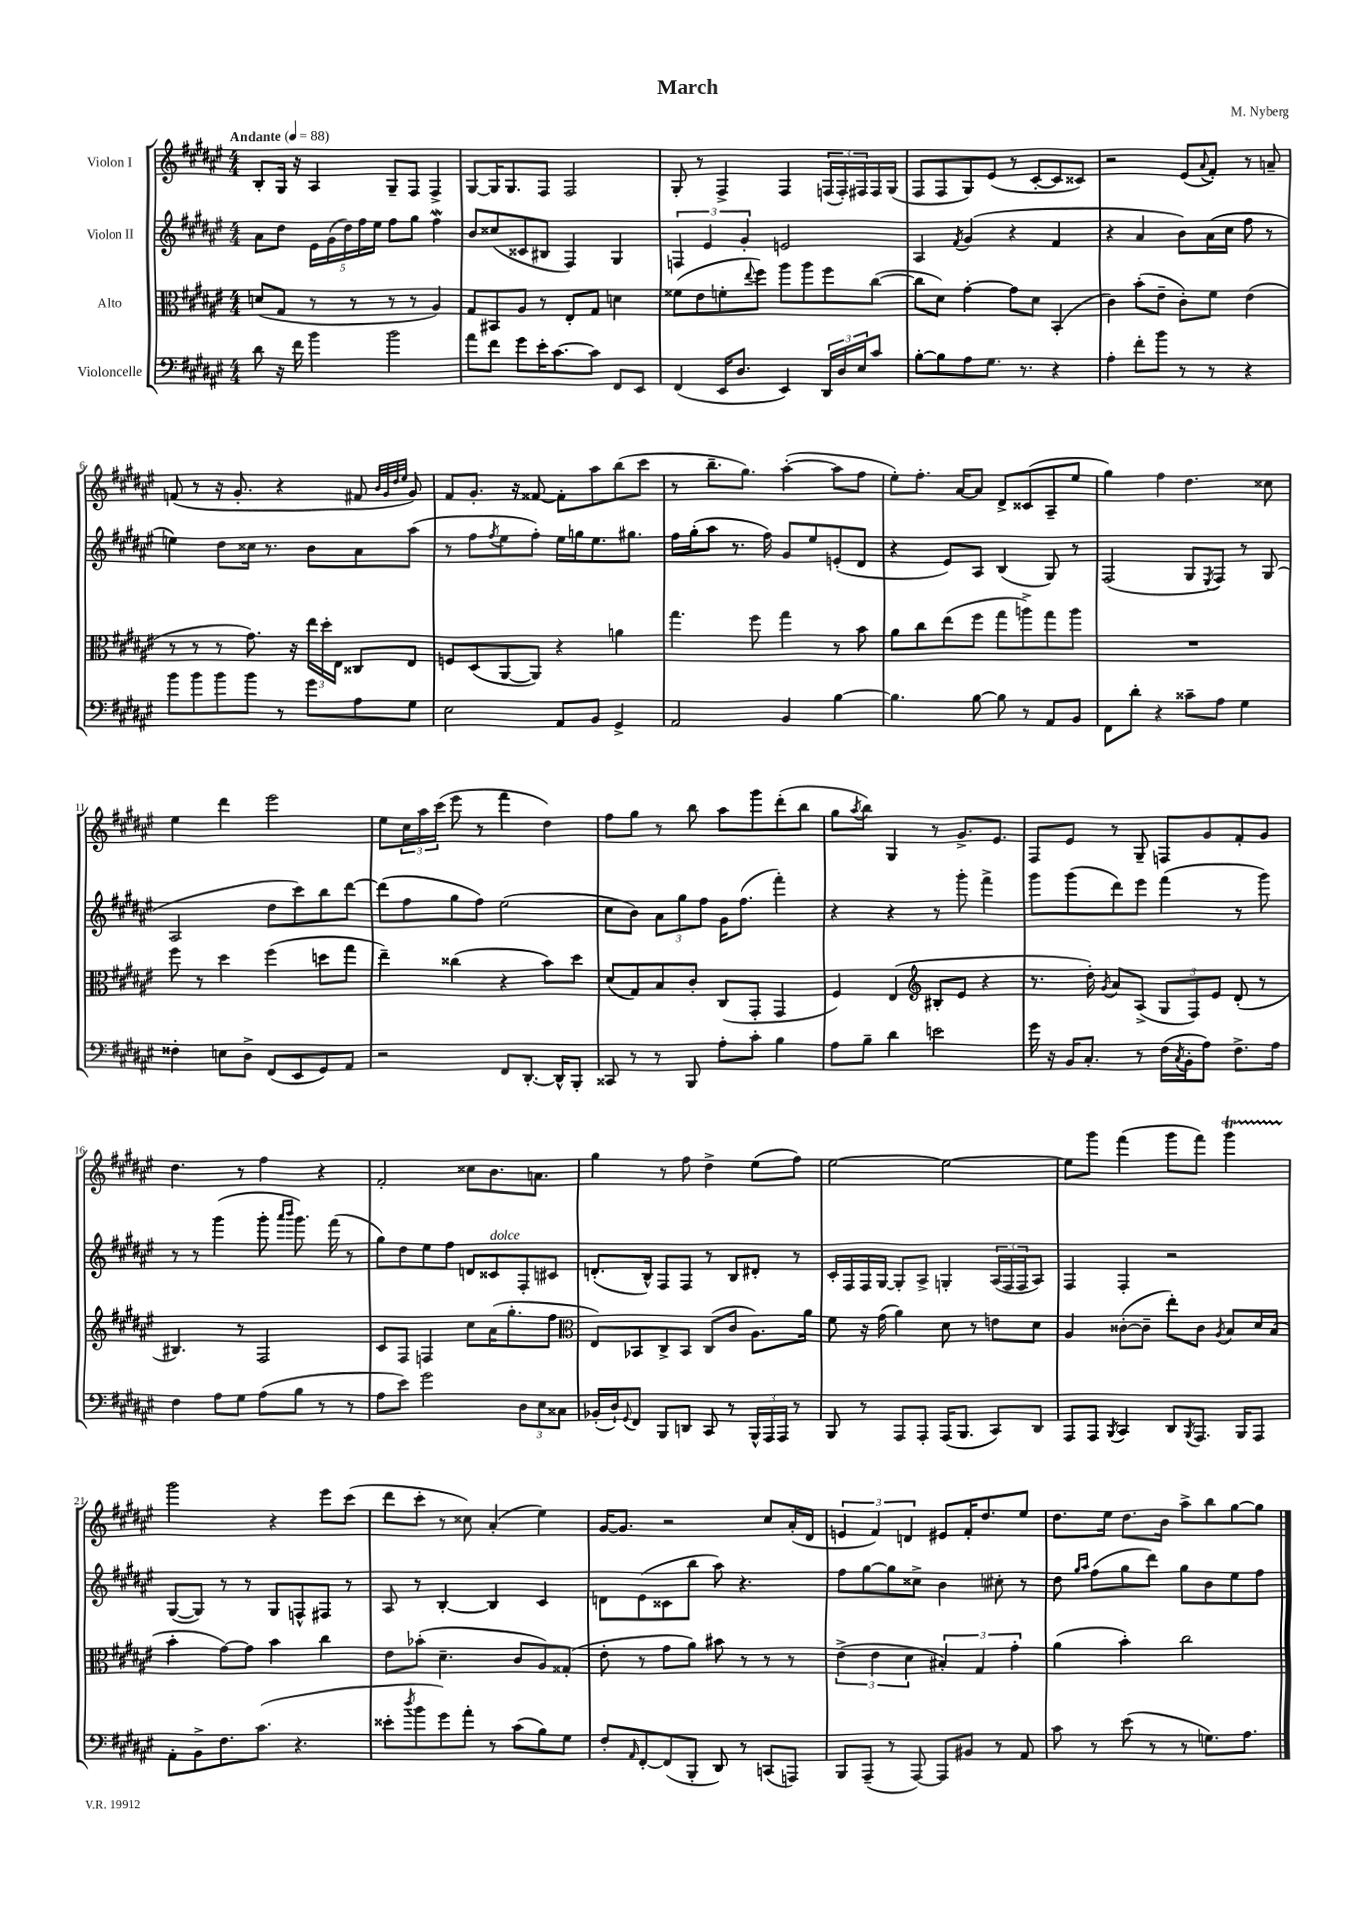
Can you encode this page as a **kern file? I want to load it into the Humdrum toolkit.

**kern	**kern	**kern	**kern
*part4	*part3	*part2	*part1
*staff4	*staff3	*staff2	*staff1
*I"Violoncelle	*I"Alto	*I"Violon II	*I"Violon I
*clefF4	*clefC3	*clefG2	*clefG2
*k[f#c#g#d#a#e#]	*k[f#c#g#d#a#e#]	*k[f#c#g#d#a#e#]	*k[f#c#g#d#a#e#]
*M4/4	*M4/4	*M4/4	*M4/4
*MM88	*MM88	*MM88	*MM88
=1	=1	=1	=1
!	!	!	!LO:TX:a:B:t=Andante
8d#\	(8dn/L	8a#\L	8B'/L
16r	8G#/J	8dd#\J	16G#/Jk
16f#\	.	.	16r
4b\	8r	20e#\LL	4A#/
.	.	(20g#\	.
.	.	20dd#\)	.
.	8r	.	.
.	.	20ff#\	.
.	.	20ee#\JJ	.
2b\	8r	8ff#\L	8G#~/L
.	8r	8gg#\J	8F#/J
.	4A#/)	4ff#w\	4F#^/
=2	=2	=2	=2
8a#\L	8G#/L	8b/L	[8G#/L
8f#\J	8BB#X/	(8cc##X/	16G#/K]
.	.	.	8.G#/
8g#\L	8A#/J	8c##X/	.
16e#'\K	8r	8B#X/J	8F#/J
[8.c#\	.	.	.
.	8E#'/L	4F#/)	2F#/
8c#\J]	8G#/J	.	.
8FF#/L	4dn\	4G#/	.
8EE#/J	.	.	.
=3	=3	=3	=3
(4FF#/	(8f##X\L	6Fn/	8G#'/
.	8e#\	.	8r
.	.	6e#/	.
16EE#/KL	8fn'\	.	4F#^/
8.D#/J	.	.	.
.	.	6g#'/	.
.	8qqee#/	.	.
.	8ff#\J)	.	.
4EE#/)	8aa#\L	2en/	4F#/
.	8aa#\	.	.
24DD#/LL	8ff#\	.	(24Fn/LL
24D#/	.	.	24F'/)
24E#/J	.	.	24F#X/
8c#/J	([8cc#\J	.	16F#/
.	.	.	(16G#/JJ
=4	=4	=4	=4
[8B'\L	8cc#\L]	4A#/	8F#/L
8B\]	8d#\J)	.	8F#/
.	.	8qf#/	.
8A#\	[4g#'\	(4g#/	8G#/)
8.G#\J	.	.	(8e#/J
.	8g#\L]	4r	8r
8.r	.	.	.
.	8d#\J	.	[8c#'/L
4r	(4BB'/	4f#/	8c#/]
.	.	.	8c##X/J)
=5	=5	=5	=5
4A#'\	4c#\)	4r	2r
8f#'\L	(8b'\L	4a#/	.
8b\J	8e#~\J	.	.
8r	8c#'\L)	8b\L)	(8e#/L
.	.	.	8qqa#/
8r	8f#\J	(16a#\L	8f#'/J)
.	.	16cc#\JJ	.
4r	(4e#\	8ff#\	8r
.	.	8r	8an~/
!!LO:LB:g=z
=6	=6	=6	=6
8b\L	8r	4een\)	(8fn/
8b\	8r	.	8r
8b\	8r	8dd#\L	16r
.	.	.	8.g#'/
8b\J	8.g#\)	16cc##X\Jk	.
.	.	8.r	.
8r	.	.	4r
.	16r	.	.
8g#\L	24ee#\LL	8b\L	.
.	24dd#'\	.	.
.	24E#\JJ	.	.
8A#\	8C##X/L	8a#\	8f#X/
.	.	.	32qqb/LLL
.	.	.	32qqg#/
.	.	.	32qqdd#/
.	.	.	32qqee#/JJJ
8G#\J	8E#/J	(8aa#\J	8g#/)
=7	=7	=7	=7
2E#\	8Fn/L	8r	8f#/L
.	(8D#/	8ff#\L	8.g#'/J
.	.	8qff#/	.
.	[8AA#/	8ee#\	.
.	.	.	16r
.	8AA#/J])	8ff#'\J)	[8f##X/
8AA#/L	4r	16ee#\LL	8f##'\L]
.	.	16ggn\J	.
8BB/J	.	8.ee#\	8aa#\
4GG#^/	4an\	.	(8bb\
.	.	8.gg#X\J	.
.	.	.	8ccc#\J
=8	=8	=8	=8
2AA#/	4.gg#\	16ff#\LL	8r
.	.	(16gg#'\J	.
.	.	8aa#\J	8.bb~\L
.	.	8.r	.
.	.	.	8.gg#\J)
.	8ff#\	.	.
.	.	16ff#\)	.
4BB/	4gg#\	8g#/L	([4aa#'\
.	.	8ee#/	.
[4B\	8r	(8en'/	8aa#\L]
.	8b\	8d#/J	8ff#\J
=9	=9	=9	=9
4.B\]	8a#\L	4r	8ee#'\L)
.	8cc#\	.	8.ff#'\J
.	(8ee#\	8e#/L)	.
.	.	.	[16a#/KL
[8B\	8ff#\J	8A#/J	8a#/J]
8B\]	8gg#\L	(4B/	8d#^/L
8r	8aan^\)	.	(8c##X/
8AA#/L	8gg#\	8G#/)	8A#~/
8BB/J	8aa\J	8r	8ee#/J
=10	=10	=10	=10
8FF#\L	1r	(2F#/	4gg#\)
8d#'\J	.	.	.
4r	.	.	4ff#\
8c##X~\L	.	8G#/L	4.dd#\
.	.	8qE#/	.
8A#\J	.	8F#/J)	.
4G#\	.	8r	.
.	.	(8G#/	8cc##X\
!!LO:LB:g=z
=11	=11	=11	=11
4F##X'\	8ff#\	2A#/	4ee#\
.	8r	.	.
8En\L	4dd#\	.	4ddd#\
8D#^\J	.	.	.
(8FF#/L	(4ff#\	8dd#\L	2eee#\
8EE#/	.	8ccc#\)	.
8GG#/)	8ddn\L	8bb\	.
8AA#/J	8gg#\J	[8ddd#\J	.
=12	=12	=12	=12
2r	4ee#~\)	(8ddd#\L]	8ee#\L
.	.	8ff#\	24cc#\L
.	.	.	24aa#\
.	.	.	(24ccc#\JJ
.	(4cc##X\	8gg#\	8eee#\
.	.	8ff#\J)	8r
8FF#/L	4r	(2ee#\	4fff#\
[8.DD#'/J	.	.	.
.	8b\L)	.	4dd#\)
16DD#^^/KL]	.	.	.
8BBB'/J	8dd#\J	.	.
=13	=13	=13	=13
8CC##X/	(8d#/L	8cc#\L	8ff#\L
8r	8G#/)	8b\J)	8gg#\J
8r	8B/	12a#\L	8r
.	.	12gg#\	.
8BBB/	8c#'/J	.	8bb\
.	.	12ff#\J	.
8A#'\L	(8C#/L	16g#\KL	8aa#\L
.	.	(8.ff#\J	.
8c#'\J	8GG#'/J	.	8ggg#\
4B\	4GG#/	4fff#'\)	(8ddd#'\
.	.	.	8bb\J
=14	=14	=14	=14
8A#\L	4F#/)	4r	8gg#\L
.	.	.	8qaa#/
8B~\J	.	.	8bb\J)
4d#\	(4E#/	4r	4G#/
*	*clefG2	*	*
2en\	8B#X'/L	8r	8r
.	8e#/J	8ggg#'\	8.g#^/L
.	4r	4fff#^\	.
.	.	.	8.e#/J
=15	=15	=15	=15
16g#\	8.r	8ggg#\L	8F#/L
16r	.	.	.
16BB/KL	.	(8ggg#\	8e#/J
8.C#'/J	16dd#'\)	.	.
.	8qg#/	.	.
.	8a#/L	8ddd#\)	8r
8r	(8A#^/J	8eee#\J	8G#~/
(16F#\LL	12G#/L	(4fff#\	8Fn/L
8qC#/	.	.	.
16BB'\J	.	.	.
.	12F#/)	.	.
8A#\J)	.	.	8g#/
.	12e#/J	.	.
8.F#^\L	(8d#'/	8r	8f#'/
.	8r	8ggg#\)	8g#/J
16A#\Jk	.	.	.
!!LO:LB:g=z
=16	=16	=16	=16
4F#\	4.B#X/)	8r	4.dd#\
.	.	8r	.
8A#\L	.	(4ggg#\	.
8G#\J	8r	.	8r
(8A#\L	2F#/	8ggg#'\	4ff#\
.	.	16qqaaa#/LL	.
.	.	16qqbbb/JJ	.
8B\J	.	8.ggg#\)	.
8r	.	.	4r
.	.	(16fff#\	.
8r	.	8r	.
=17	=17	=17	=17
8A#\L	8c#/L	8gg#\L)	2f#'/
8e#\J)	8F#/J	8dd#\	.
2g#\	4Fn/	8ee#\	.
.	.	8ff#\J	.
.	8cc#\L	8dn/L	8cc##X\L
!	!	!LO:TX:a:i:t=dolce	!
.	(16a#\K	8c##X/	8.b\
.	8.gg#'\	.	.
12D#\L	.	8F#'/	.
.	.	.	8.an\J
12E#\	.	.	.
.	8ff#\J	8c#X/J	.
12C##X\J	.	.	.
=18	=18	=18	=18
*	*clefC3	*	*
(16BB-X'/LL	8E#/L)	(8.dn'/L	4gg#\
16D#`/J)	.	.	.
8qqGG#/	.	.	.
8FF#/J	8BB-X/	.	.
.	.	16B^^/Jk)	.
8BBB/L	8C#^/	8F#/L	8r
8DDn/J	8BB-/J	8F#/J	8ff#\
8CC#/	(8C#/L	8r	4dd#^\
8r	8c#/J	8B/L	.
24BBB^^/LL	8.A#\L)	8d#X'/J	(8ee#\L
24AAA#/	.	.	.
24AAA#/JJ	.	.	.
8r	.	8r	8ff#\J)
.	16a#\Jk	.	.
=19	=19	=19	=19
8BBB/	8f#\	16c#'/LL	[2ee#\
.	.	16F#/	.
8r	16r	16F#/	.
.	(16g#\	[16G#/JJ	.
8AAA#/L	4a#\)	8G#'/L]	.
8AAA#'/J	.	8A#^/J	.
(16AAA#/KL	8d#\	4Gn'/	2ee#\_
8.BBB/J	.	.	.
.	8r	.	.
8CC#/L)	8en\L	(24A#/LL	.
.	.	24F#/	.
.	.	24F#/J	.
8DD#/J	8d#\J	8A#/J)	.
=20	=20	=20	=20
8AAA#/L	4A#/	4F#/	8ee#\L]
8AAA#/J	.	.	8ggg#\J
8qBBB/	.	.	.
4CC#/	([8c##X'\L	4F#'/	(4fff#\
.	8c##~\J]	.	.
8DD#/L	8ee#'\L)	2r	8ggg#\L
8qBBB/	.	.	.
8.AAA#/J	8c##\J	.	8fff#\J)
.	8qA#/	.	.
.	8B/L	.	4ggg#T\
16BBB/KL	.	.	.
8AAA#/J	16d#/L	.	.
.	(16B/JJ	.	.
!!LO:LB:g=z
=21	=21	=21	=21
8AA#'\L	4b'\	([8G#/L	2ggg#\
8BB^\	.	8G#/J])	.
8.F#\	[8g#\L)	8r	.
.	8g#\J]	8r	.
(8.c#\J	.	.	.
.	4b\	8G#/L	4r
4.r	.	8Fn^^/	.
.	4cc#\	8F#X/J	8eee#\L
.	.	8r	(8ccc#\J
=22	=22	=22	=22
8e##X'\L	8e#\L	8A#/	8ddd#\L
8qdd#/	.	.	.
8b\	(8b-X'\J	8r	8ccc#'\J
8g#\)	4.d#~\	[4B'/	8r
8a#'\J	.	.	8cc##X\)
8r	.	4B/]	(4a#'/
(8c#\L	8c#/L	.	.
8B\)	8A#/)	4c#/	4ee#\)
8G#\J	(8G##X'/J	.	.
=23	=23	=23	=23
8F#'/L	8e#'\	8dn\L	[16g#/KL
.	.	.	8.g#/J]
16qqAA#/	.	.	.
[8FF#'/	8r	(8e#\	.
(8FF#/]	8g#\L	8c##X\	2r
8BBB'/J	8a#\J)	8bb\J	.
8DD#/)	8b#X\	8aa#\)	.
8r	8r	4.r	.
(8CCn/L	8r	.	8cc#/L
8AAAn/J)	8r	.	(16a#'/L
.	.	.	16d#/JJ
=24	=24	=24	=24
8BBB/L	(6e#^\	8ff#\L	6en/
(8AAA#~/J	.	[8gg#\	.
.	6e#\	.	6f#/)
8r	.	8gg#\]	.
.	6d#\	.	6dn/
[8AAA#/)	.	8cc##X^\J	.
8AAA#/L]	6B#X'/)	4b\	8e#X/L
8BB#X/J	.	.	16f#'/K
.	6G#/	.	.
.	.	.	8.dd#/
8r	.	8cc#X'\	.
.	6g#'\	.	.
8AA#/	.	8r	8ee#/J
=25	=25	=25	=25
8c#\	(4a#\	8dd#\	8.dd#\L
.	.	16qqgg#/LL	.
.	.	16qqaa#/JJ	.
8r	.	(8ff#\L	.
.	.	.	16ee#\Jk
(8e#\	4b'\)	8gg#\	8.dd#\L
8r	.	8ddd#\J)	.
.	.	.	16b\Jk
8r	2cc#\	8gg#\L	8aa#^\L
8.Gn\L)	.	8b\	8bb\
.	.	8ee#\	[8gg#\
8.A#\J	.	.	.
.	.	8ff#\J	8gg#\J]
==	==	==	==
*-	*-	*-	*-
